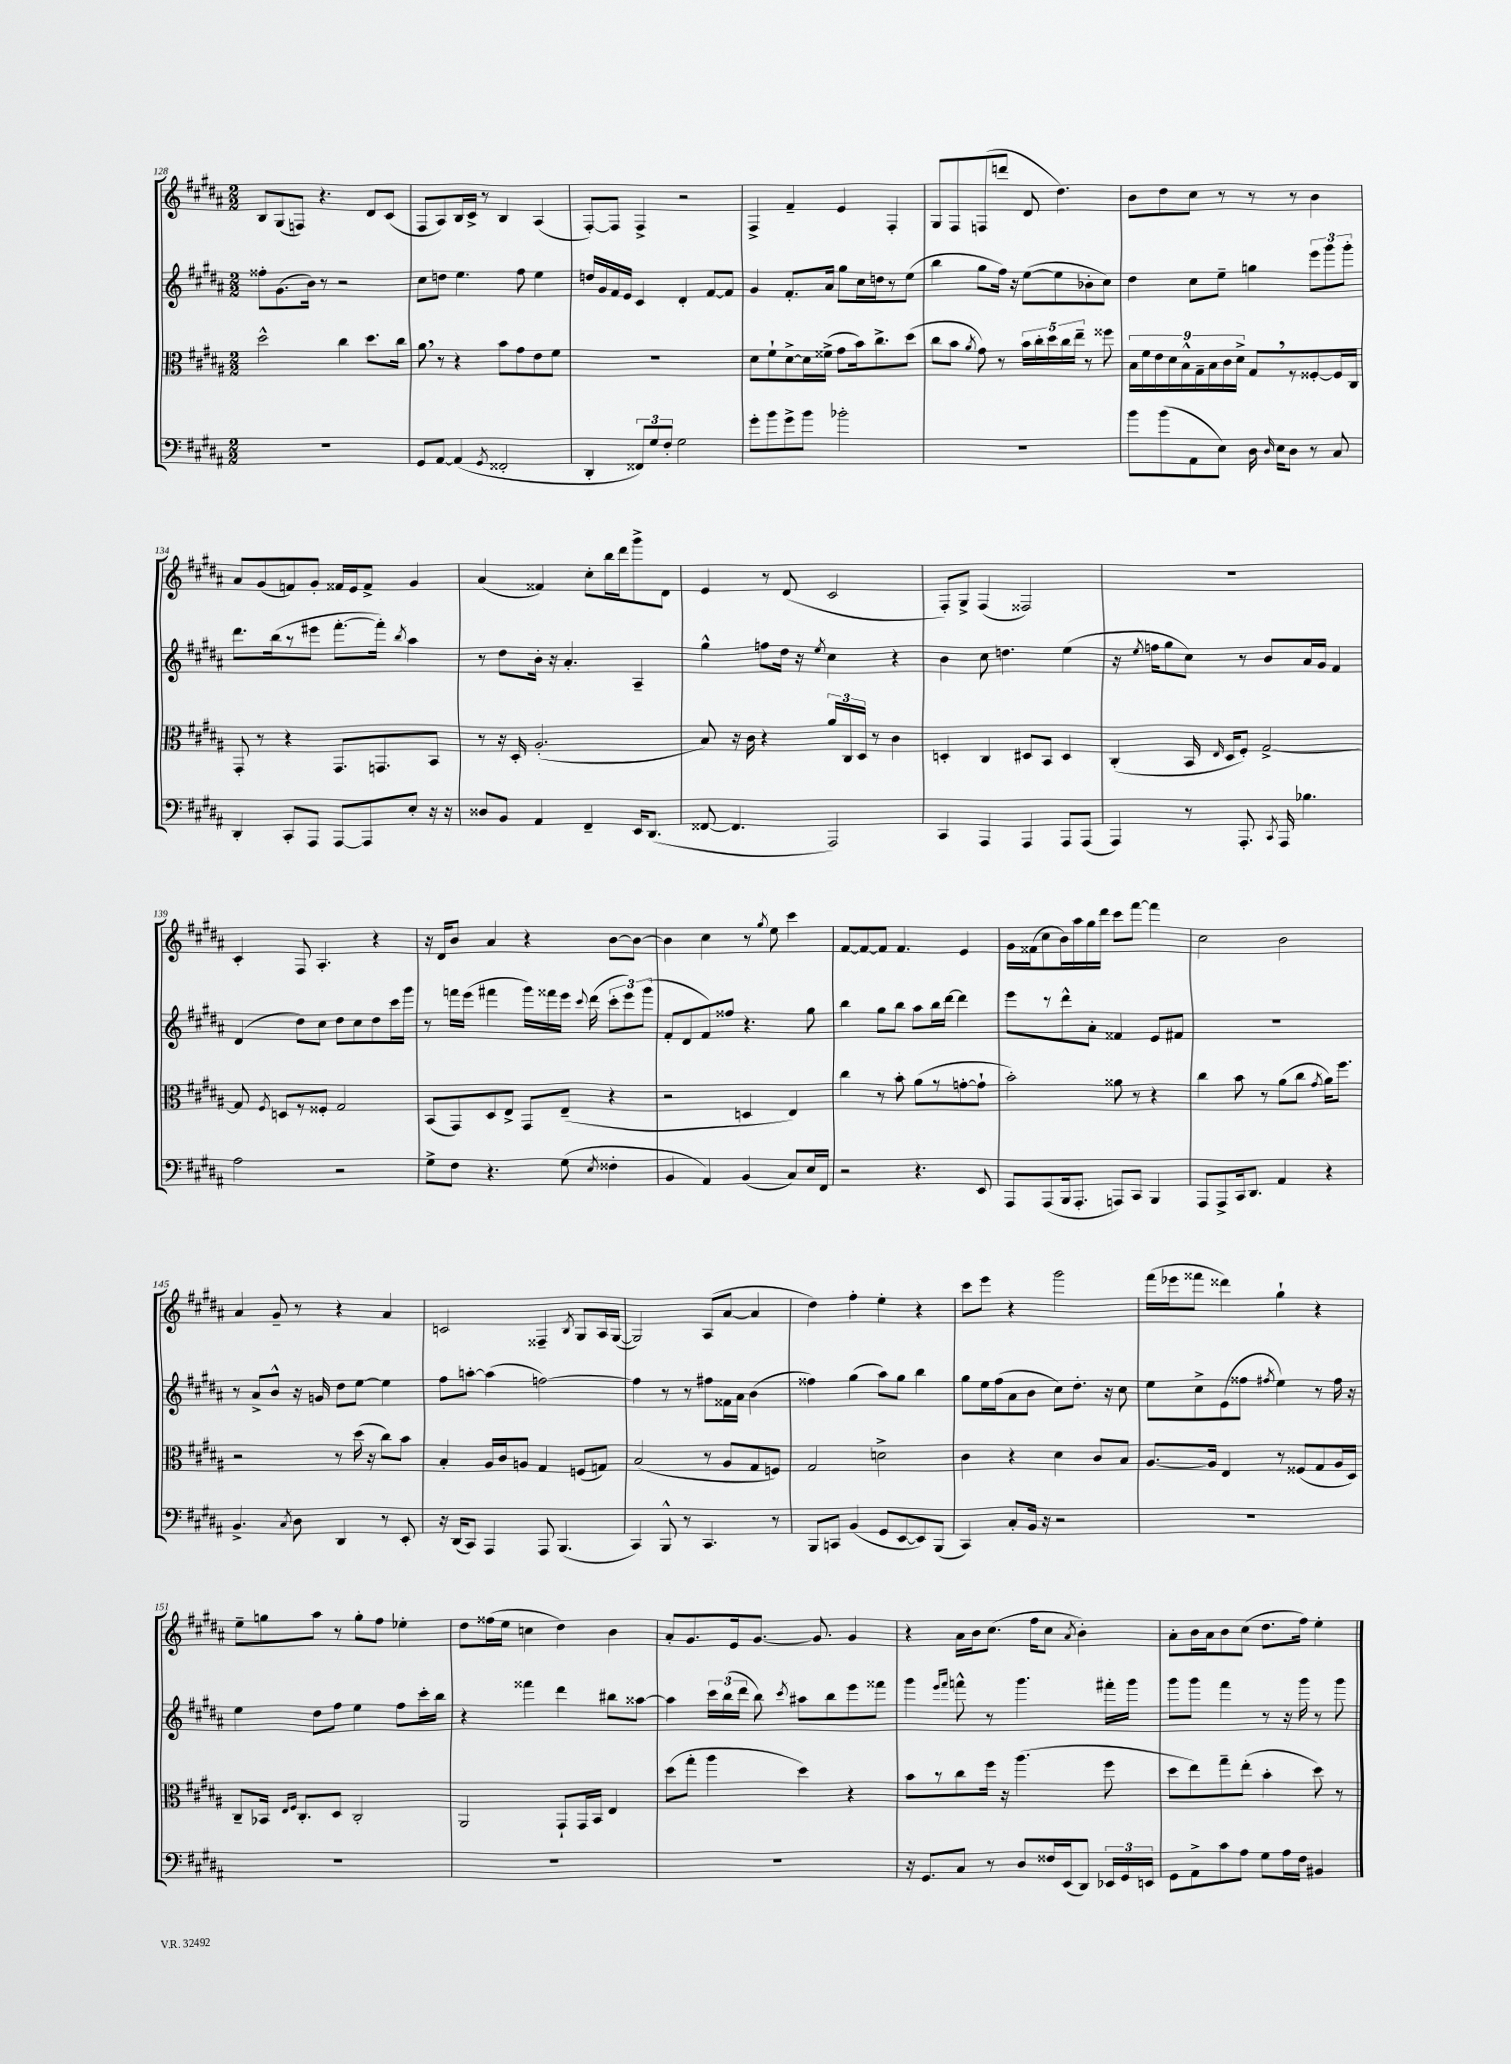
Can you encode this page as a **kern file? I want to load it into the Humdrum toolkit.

**kern	**kern	**kern	**kern
*part4	*part3	*part2	*part1
*staff4	*staff3	*staff2	*staff1
*clefF4	*clefC3	*clefG2	*clefG2
*k[f#c#g#d#a#]	*k[f#c#g#d#a#]	*k[f#c#g#d#a#]	*k[f#c#g#d#a#]
*M2/2	*M2/2	*M2/2	*M2/2
=128	=128	=128	=128
1r	2dd#^^\	8ff##X'\L	8B/L
.	.	(8.g#\	(8G#/
.	.	.	8Fn/J)
.	.	16b\Jk)	.
.	.	8r	4.r
.	4cc#\	2r	.
.	8.dd#\L	.	8d#/L
.	.	.	(8c#/J
.	16cc#\Jk	.	.
=129	=129	=129	=129
8GG#/L	8a#,\	8cc#\L	8F#/L
[8AA#/J	8r	8ddn\J	8A#/)
(4AA#/]	4r	4.ee\	16B/L
.	.	.	16c#^/JJ
.	.	.	8r
8qGG#/	.	.	.
2FF##X'/	8b\L	.	4B/
.	8g#\	8ff#\	.
.	8e\	4ee\	(4A#/
.	8f#\J	.	.
=130	=130	=130	=130
4DD#'/	1r	16ddn/LL	[8F#'/L)
.	.	16g#/	.
.	.	16f#/	8F#/J]
.	.	16e/JJ	.
12FF##X/L)	.	4c#/	4F#^/
12G#/	.	.	.
12F#'/J	.	.	.
2G#\	.	4d#'/	2r
.	.	[8f#/L	.
.	.	8f#/J]	.
=131	=131	=131	=131
8g#'\L	8d#\L	4g#/	4F#^/
8b\	8f#`\	.	.
8g#^\	[8d#^\	8.f#'/L	4f#~/
8b\J	16d#\L]	.	.
.	(16f##X^\JJ	16a#/Jk	.
2b-X'\	8g#\L	8gg#\L	4e/
.	16b\k)	16cc#\L	.
.	8.cc#^\	16ddn\J	.
.	.	8r	4F#'/
.	(8dd#\J	(8ee\J	.
=132	=132	=132	=132
1r	8cc#\L	4bb\	8G#/L
.	8b\J	.	8F#/
.	8qa#/	.	.
.	8g#\)	8gg#\L	(8Fn/
.	8r	16ff#\Jk)	8dddn/J
.	.	16r	.
.	20b\LL	([8ee\L	8d#/
.	20cc#'\	.	.
.	20dd#\	.	.
.	.	8ee\]	4.dd#\)
.	20cc#\	.	.
.	20ee~\JJ	.	.
.	8r	8b-X'\	.
.	8ff##X\	8cc#\J)	.
=133	=133	=133	=133
8b\L	18B\LL	4dd#\	8b\L
.	18f#\	.	.
.	18e\	.	.
(8b\	.	.	8dd#\
.	18d#\	.	.
.	18B^^\	.	.
8AA#\	.	8cc#\L	8cc#\J
.	18G#~\	.	.
.	18B\	.	.
8E\J)	.	8ee~\J	8r
.	18c#\	.	.
.	18d#^\JJ	.	.
16D#\	8G#,/L	4ggn\	8r
16qqD#/	.	.	.
16E\KL	.	.	.
8D#\J	8r	.	8r
8r	[8F##X'/	12eee\L	4b\
.	.	12ggg#\	.
8C#/	16F##/L]	.	.
.	.	12ggg#'\J	.
.	16C#/JJ	.	.
!!LO:LB:g=z
=134	=134	=134	=134
4DD#'/	8GG#'/	8.ddd#\L	8a#/L
.	8r	.	(8g#/
.	.	(16bb\k	.
8CC#'/L	4r	8r	8fn/)
8AAA#/J	.	8eee#X\J	8g#'/J
[8AAA#/L	8.GG#/L	[8.fff#'\L	16f##X/LL
.	.	.	16e/J
8AAA#/]	.	.	8f##^/J
.	8.GGn/	16fff#'\Jk])	.
.	.	8qbb/	.
8E'/J	.	4aa#\	4g#/
16r	8BB/J	.	.
16r	.	.	.
=135	=135	=135	=135
8D##X/L	8r	8r	(4a#/
8BB/J	16r	8dd#\L	.
.	16D#'/	.	.
4AA#/	(2.A#'/	16b'\Jk	4f##X/)
.	.	16r	.
.	.	4.a#'/	.
4FF#~/	.	.	8cc#'\L
.	.	.	16bb\L
.	.	.	16ddd#\J
16EE/KL	.	4A#~/	8ggg#^\
(8.DD#/J	.	.	.
.	.	.	8d#\J
=136	=136	=136	=136
[8FF##X/	8B/)	4gg#^^\	4e/
4.FF##/]	16r	.	.
.	16c#\	.	.
.	4r	8ffn\L	8r
.	.	16dd#\Jk	(8d#/
.	.	16r	.
.	.	8qee/	.
2AAA#/)	24a#/LL	4cc#\	2c#/
.	24C#/	.	.
.	24D#/JJ	.	.
.	8r	.	.
.	4c#\	4r	.
=137	=137	=137	=137
4CC#/	4Dn'/	4b\	8F#'/L)
.	.	.	8G#^/J
4AAA#/	4C#/	8cc#\	(4F#/
.	.	4.ddn\	.
4AAA#/	8D#X/L	.	2F##X/)
.	8BB/J	.	.
8AAA#/L	4D#/	(4ee\	.
(8AAA#/J	.	.	.
=138	=138	=138	=138
4AAA#/)	(4C#'/	16r	1r
.	.	8qee/	.
.	.	16ffn\KL	.
.	.	8gg#\	.
8r	16BB/	8cc#\J)	.
.	16qqE/	.	.
.	16D#/KL	.	.
8.AAA#'/	8F#'/J)	8r	.
.	[2G#^/	8b/L	.
8qCC#/	.	.	.
16AAA#/	.	.	.
4.B-X\	.	16a#/L	.
.	.	16g#/JJ	.
.	.	4f#/	.
!!LO:LB:g=z
=139	=139	=139	=139
2A#\	8G#/]	(4d#/	4c#'/
.	8qF#/	.	.
.	8Dn/L	.	.
.	8r	8dd#\L)	8F#/
.	8F##X'/J	8cc#\J	4.A#'/
2r	2G#/	8dd#\L	.
.	.	8cc#\	.
.	.	8dd#\	4r
.	.	16ccc#\L	.
.	.	16ggg#\JJ	.
=140	=140	=140	=140
8G#^\L	(8BB/L	8r	16r
.	.	.	16d#/KL
8F#\J	8GG#/)	16fffn\LL	8b/J
.	.	(16eee\JJ	.
4.r	8D#/	4fff#X\	4a#/
.	8E^/J	.	.
.	8GG#/L	16ggg#\LL)	4r
.	.	16fff##X\	.
(8G#\	(8E~/J	16eee\JJ	.
.	.	8qqccc#/	.
.	.	(16ddd#\	.
8qE/	.	.	.
4F##X'\	4r	12ccc#'\L	[8b\L
.	.	12eee\)	.
.	.	.	8b\J_
.	.	(12ggg#\J	.
=141	=141	=141	=141
4BB/	2r	8f#'/L	4b\]
.	.	8d#/	.
4AA#/)	.	8f#/)	4cc#\
.	.	8ff##X/J	.
(4BB/	4Dn/	4.r	8r
.	.	.	8qgg#/
.	.	.	8ee\
8C#/L)	4E/)	.	4ccc#\
16E/L	.	8gg#\	.
16FF#/JJ	.	.	.
=142	=142	=142	=142
2r	4cc#\	4bb\	[8f#/L
.	.	.	8f#/_
.	8r	8gg#\L	8f#/J]
.	8b'\	8bb\J	4.f#/
4.r	(8a#\L	8aa#\L	.
.	8r	16bb\L	.
.	.	[16ddd#\JJ	.
.	[8gn'\	4ddd#\]	4e/
8EE/	8g`\J]	.	.
=143	=143	=143	=143
8AAA#/L	2b'\)	8eee\L	16g#\LL
.	.	.	(16f##X\J
(8AAA#/	.	8r	8cc#\
16BBB/k	.	8ddd#^^\	16b\L)
8.AAA#'/J	.	.	16aa#\
.	.	8a#'\J	16gg#\
.	.	.	16ddd#\JJ
8AAAn/L)	8a##X\	4f##X/	8ccc#\L
8CC#/J	8r	.	[8fff#\J
4BBB/	4r	8e/L	4fff#\]
.	.	8f#X/J	.
=144	=144	=144	=144
8AAA#/L	4cc#\	1r	2cc#\
8AAA#^/	.	.	.
16CC#/k	8b\	.	.
8.DD#/J	.	.	.
.	8r	.	.
4AA#/	(8a#\L	.	2b\
.	8cc#\J	.	.
.	8qg#/	.	.
4r	16a#\KL)	.	.
.	8.ff#\J	.	.
!!LO:LB:g=z
=145	=145	=145	=145
4.BB^/	2r	8r	4a#/
.	.	8a#^/L	.
.	.	8b^^/J	8g#~/
8qC#/	.	.	.
8D#\	.	16r	8r
.	.	16gn/	.
4DD#/	8r	8dd#\L	4r
.	(16dd#\	[8ee\J	.
.	16r	.	.
8r	8cc#\L)	4ee\]	4a#/
8EE'/	8b\J	.	.
=146	=146	=146	=146
16r	4B'/	8ff#\L	2cn/
(16DD#/KL	.	.	.
8CC#/J)	.	[8aan'\J	.
4AAA#/	16A#/LL	(4aa\]	.
.	16c#/J	.	.
.	8An/J	.	.
8AAA#/	4G#/	[2ffn\)	4F##X~/
(4.BBB/	.	.	.
.	.	.	8qB/
.	(8Fn/L	.	8G#/L
.	8Gn/J)	.	16A#/L
.	.	.	([16G#/JJ
=147	=147	=147	=147
4CC#/)	(2B/	4ff\]	2G#/])
8BBB^^/	.	8r	.
8r	.	8r	.
4.CC#/	8r	8ff#X\L	(8A#/L
.	8A#/L	16f##X\L	[8a#/J
.	.	16a#\JJ	.
.	8G#/	(4b\	4a#/]
8r	8Fn/J)	.	.
=148	=148	=148	=148
8BBB/L	2G#/	4ff##X\)	4dd#\)
8CCn/J	.	.	.
(4BB/	.	(4gg#\	4ff#'\
8GG#/L	2dn^\	8aa#\L)	4ee'\
[8EE/	.	8gg#\J	.
8EE/])	.	4bb\	4r
(8BBB/J	.	.	.
=149	=149	=149	=149
4CC#/)	4c#\	8gg#\L	8ccc#\L
.	.	16ee\L	8eee\J
.	.	(16ff#\J	.
8C#'/L	4r	8a#\	4r
16BB/Jk	.	8b\J	.
16r	.	.	.
2r	4d#\	8cc#\L)	2ggg#\
.	.	8.dd#'\J	.
.	8c#/L	.	.
.	.	16r	.
.	8B/J	8cc#\	.
=150	=150	=150	=150
1r	[8.A#/L	8ee\L	(16fff#\LL
.	.	.	16eee-X\J
.	.	8cc#^\	8fff##X\J
.	16A#/Jk]	.	.
.	4E/	(8e\	4ddd##X\)
.	.	8ff##X\J	.
.	.	8qff#X/	.
.	8r	4ee\)	4gg#`\
.	(8F##X/L	.	.
.	8G#/	8r	4r
.	16A#/L	16ff#\	.
.	16D#/JJ)	16r	.
!!LO:LB:g=z
=151	=151	=151	=151
1r	8C#~/L	4ee\	8ee~\L
.	16BB-X/Jk	.	8ggn\
.	16qqE/LL	.	.
.	16qqF#/JJ	.	.
.	8.C#'/L	.	.
.	.	8dd#\L	8aa#\J
.	8D#/J	8ff#\J	8r
.	2C#'/	4ee\	8gg'\L
.	.	.	8ff#\J
.	.	8ff#\L	4ee-X'\
.	.	16ccc#'\L	.
.	.	16bb\JJ	.
=152	=152	=152	=152
1r	2AA#/	4r	8dd#\L
.	.	.	(16ff##X\L
.	.	.	16ee\JJ
.	.	4fff##X\	4ccn\
.	8GG#`/L	4ddd#\	4dd#\)
.	16GG#/L	.	.
.	16BB/JJ	.	.
.	4E/	8bb#X\L	4b\
.	.	[8aa##X\J	.
=153	=153	=153	=153
1r	(8dd#\L	4aa##\]	8a#'/L
.	8gg#'\J	.	8.g#/
.	4aa#\	24ccc#\LL	.
.	.	(24bb\	.
.	.	.	16e/k
.	.	24ddd#\JJ	.
.	.	8bb\)	[8.g#/J
.	.	8qccc#/	.
.	4dd#\)	8aa#X\L	.
.	.	.	8.g#/]
.	.	8bb\	.
.	4r	8eee\	4g#/
.	.	8fff##X\J	.
=154	=154	=154	=154
16r	8b\L	4ggg#\	4r
8.GG#/L	.	.	.
.	8r	.	.
.	.	16qqeee/LL	.
.	.	16qqfff#/JJ	.
8C#/J	8cc#\	8fffn^^\	16a#\LL
.	.	.	16b\J
8r	16ff#\Jk	8r	(8.cc#\J
.	16r	.	.
8D#/L	(4.aa#\	4.ggg#\	.
.	.	.	16ff#\KL
16F##X/L	.	.	8cc#\J
(16EE/J	.	.	.
.	.	.	8qa#/
8DD#/J)	.	.	4b'\)
24EE-X/LL	8ff#\	16fff#X'\LL	.
24GG#/	.	.	.
.	.	16ggg#\JJ	.
24EEn/JJ	.	.	.
=155	=155	=155	=155
8GG#\L	8dd#\L	8ggg#\L	8a#'\L
8AA#^\	8ee\)	8ggg#\J	16b\L
.	.	.	16a#\J
8c#\	8gg#~\	4fff#\	8b\
8A#\J	(8ee'\J	.	(8cc#\J
8G#\L	4b'\	8r	8.dd#\L
16A#\L	.	16r	.
16F#\JJ	.	16ggg#\	16ff#\Jk)
4BB#X/	8dd#\)	8r	4ee'\
.	8r	8ggg#\	.
==	==	==	==
*-	*-	*-	*-
